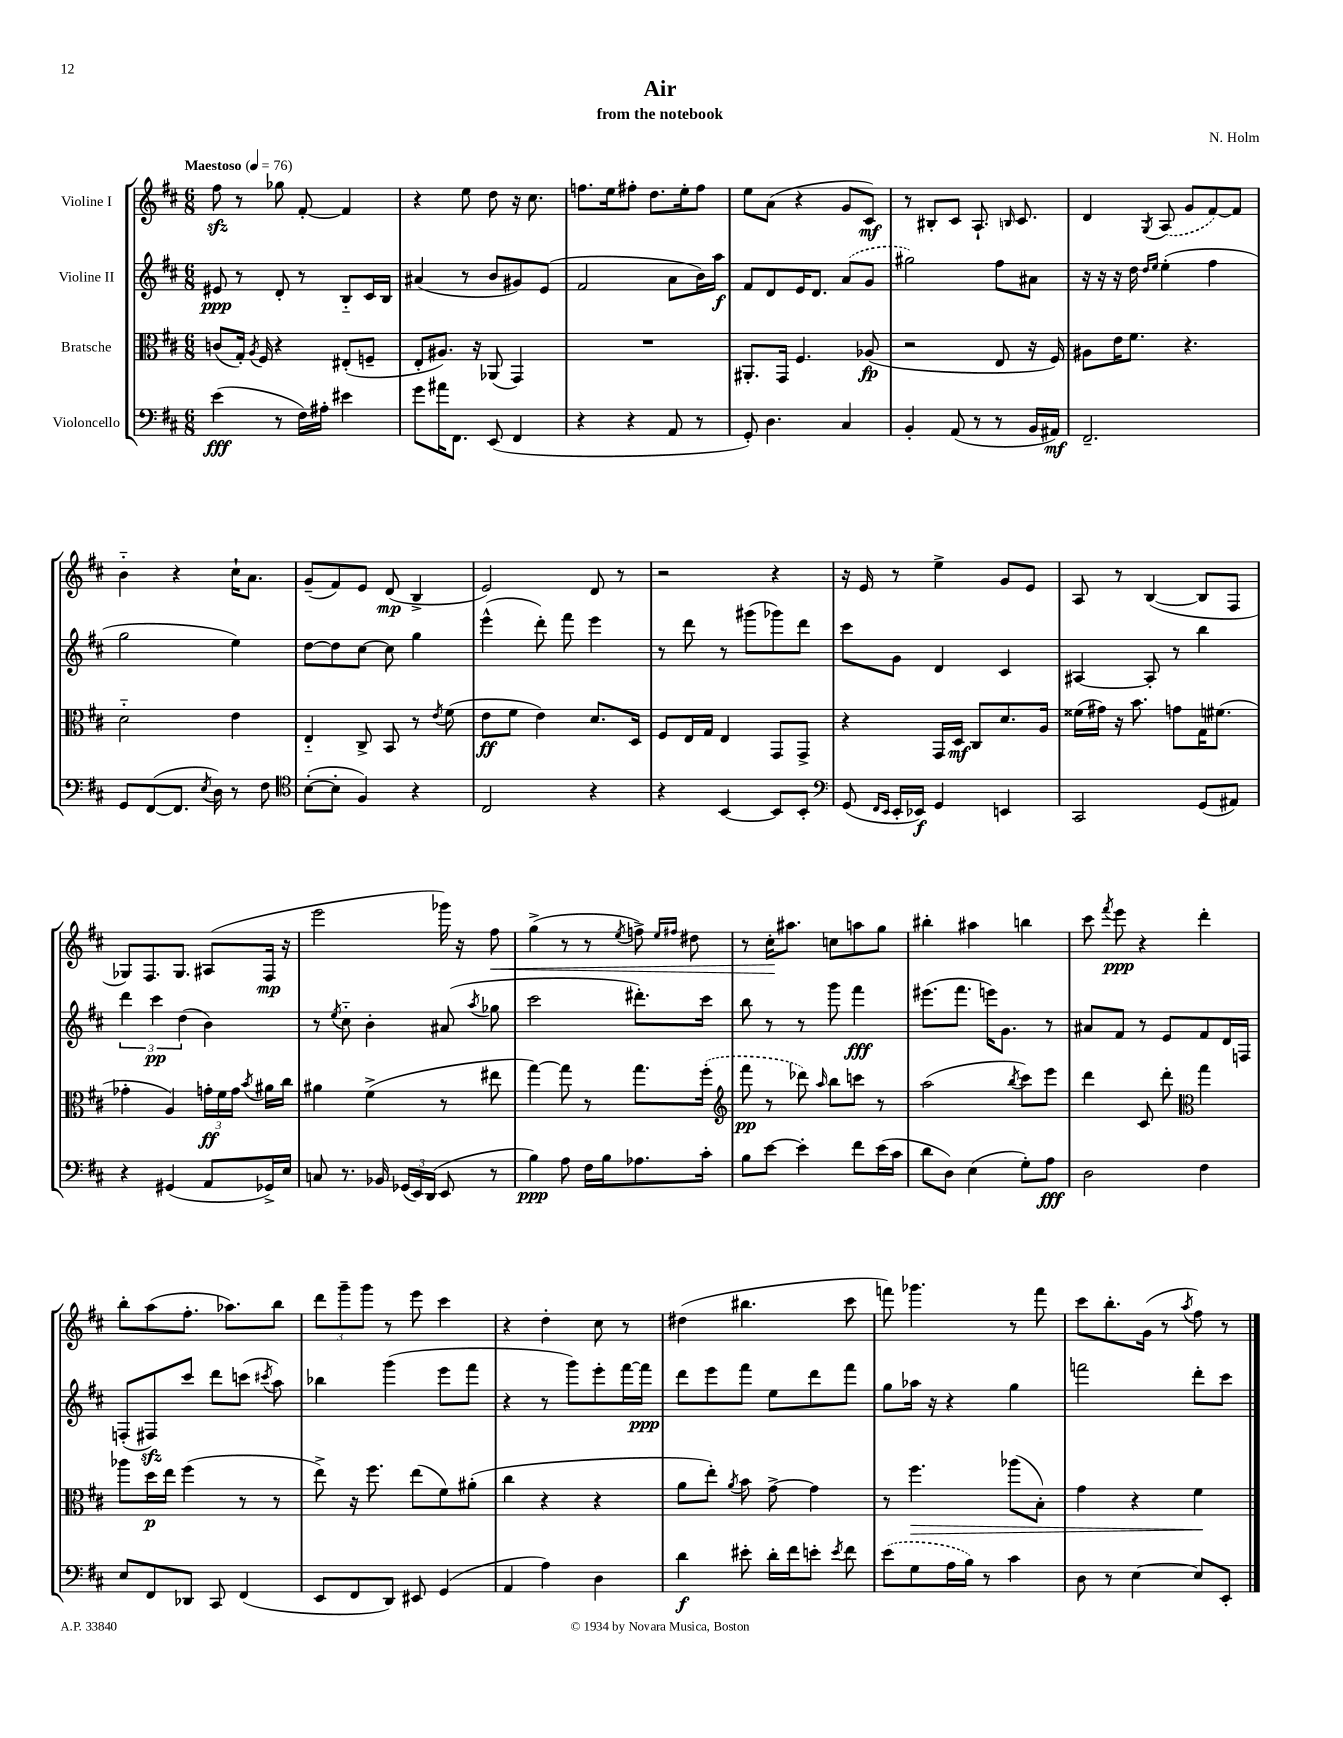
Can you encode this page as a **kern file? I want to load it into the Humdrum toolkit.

**kern	**kern	**kern	**kern
*staff4	*staff3	*staff2	*staff1
*clefF4	*clefC3	*clefG2	*clefG2
*k[f#c#]	*k[f#c#]	*k[f#c#]	*k[f#c#]
*M6/8	*M6/8	*M6/8	*M6/8
*MM76	*MM76	*MM76	*MM76
(4e	(8c	8e#	8ff#
.	16G')	8r	8r
.	8qA	.	.
.	16F#	.	.
8r	4r	8d'	8gg-
16F#)	.	8r	[8f#'
16A#'	.	.	.
4e#	(8E#'	8B'~	4f#]
.	8F~	16c#	.
.	.	16B	.
=	=	=	=
8g	8E'	(4a#	4r
16a#	8.A#)	.	.
8.FF#	.	.	.
.	.	8r	8ee
.	16r	.	.
(8EE	(8AA-	8b	8dd
4FF#	4GG)	8g#)	16r
.	.	.	8.cc#
.	.	(8e	.
=	=	=	=
4r	2.r	2f#	8.ff
.	.	.	16ee
4r	.	.	8ff#'
.	.	.	8.dd
8AA	.	8a	.
.	.	.	16ee'
8r	.	16b)	8ff#
.	.	16aa	.
=	=	=	=
8GG')	8.AA#'	8f#	8ee
4.D	.	8d	(8a
.	16GG	.	.
.	4.F#	16e	4r
.	.	8.d	.
4C#	.	(8a	8g
.	(8A-	8g	8c#)
=	=	=	=
4BB'	2r	2gg#)	8r
.	.	.	8B#'
(8AA	.	.	8c#
8r	.	.	8.A`
8r	8E	8ff#	.
.	.	.	16qqB
.	.	.	8.c#
16BB	16r	8a#	.
16AA#)	16F#)	.	.
=	=	=	=
2.FF#~	8A#	16r	4d
.	.	16r	.
.	16e	16r	.
.	8.f#	16dd	.
.	.	16qqdd	.
.	.	16qqee	8qG
.	.	(4ee'	(8A
.	4.r	.	8g
.	.	4ff#	[8f#)
.	.	.	8f#]
=	=	=	=
8GG	2d'~	2gg	4b'~
([8FF#	.	.	.
8.FF#]	.	.	4r
8qE	.	.	.
16D)	.	.	.
8r	4e	4ee)	16cc#`
.	.	.	8.a
8F#	.	.	.
=	=	=	=
*clefC4	*	*	*
([8B'	4E'~	[8dd	(8g~
8B']	.	8dd]	8f#)
4F#)	8C#^	[8cc#	8e
.	8BB	8cc#]	(8d
4r	8r	4gg	4B^
.	8qe	.	.
.	(8f#	.	.
=	=	=	=
2C#	8e	(4eee^^	2e)
.	8f#	.	.
.	4e)	8ddd')	.
.	.	8fff#	.
4r	8.d	4eee	8d
.	.	.	8r
.	16D	.	.
=	=	=	=
4r	8F#	8r	2r
.	16E	8ddd	.
.	16G	.	.
[4BB	4E	8r	.
.	.	(8ggg#	.
8BB]	8GG	8ggg-)	4r
8BB'	8GG^	8ddd	.
=	=	=	=
*clefF4	*	*	*
(8GG	4r	8ccc#	16r
.	.	.	16e
16qqFF#	.	.	.
16qqEE	.	.	.
16EE'	.	8g	8r
16EE-)	.	.	.
4GG	16GG	4d	4ee^
.	16D	.	.
.	8C#	.	.
4EE	8.d	4c#	8g
.	.	.	8e
.	16A	.	.
=	=	=	=
2CC#	(16f##	[4A#	8A
.	16g#)	.	.
.	16r	.	8r
.	8.b	.	.
.	.	8A#']	([4B
.	8g	8r	.
(8GG	16G	4bb	8B]
.	(8.f#	.	.
8AA#)	.	.	8F#
=	=	=	=
4r	4g-'	6ddd	8G-)
.	.	.	8.F#
.	.	6ccc#	.
(4GG#	4A)	.	.
.	.	.	8.G-
.	.	(6dd	.
8AA	24g'	4b)	(8A#
.	24f#	.	.
.	24g	.	.
.	8qb	.	.
16GG-^)	16a#	.	16F#
16E	16cc#	.	16r
=	=	=	=
8C	4a#	8r	2eee
.	.	8qee	.
8.r	.	8cc#'~	.
.	(4f#^	4b'	.
16BB-	.	.	.
(24GG-	.	.	.
24EE)	.	.	.
(24DD	.	.	.
8EE	8r	(8a#	16ggg-)
.	.	.	16r
.	.	8qaa	.
8r	8ee#	8gg-	8ff#
=	=	=	=
4B)	[4gg)	2ccc#	(4gg^
8A	8gg]	.	8r
16F#	8r	.	8r
16B	.	.	.
.	.	.	8qee
8.A-	8.gg	8.ddd#')	8ff^)
.	.	.	16qqee
.	.	.	16qqff#
.	.	.	8dd#
16c#'	(16ff#'	16ccc#	.
=	=	=	=
*	*clefG2	*	*
8B	8fff#	8bb	8r
[8e	8r	8r	16cc#'
.	.	.	8.aa#
4e']	8ddd-)	8r	.
.	16qqaa	.	.
.	8bb	8ggg	8cc
8f#	8ccc	4fff#	8aa
(16e	8r	.	8gg
16c#	.	.	.
=	=	=	=
8d	(2aa	(8.eee#	4bb#'
8D)	.	.	.
.	.	8.fff#	.
(4E	.	.	4aa#
.	.	16eee)	.
.	.	8.g	.
.	8qbb	.	.
8G')	8ccc#)	.	4bb
8A	8eee	8r	.
=	=	=	=
2D	4ddd	8a#	8ccc#
.	.	.	8qfff#
.	.	8f#	8eee
.	8c#	8r	4r
.	8ddd'	8e	.
*	*clefC3	*	*
4F#	4gg	8f#	4ddd'
.	.	16d	.
.	.	16F	.
=	=	=	=
8E	8aa-	(8F'	8bb'
8FF#	16dd	8F#)	(8aa
.	16ee	.	.
8DD-	(4ff#	8ccc#	8.ff#'
8CC#	.	8ddd	.
.	.	.	8.aa-)
(4FF#	8r	(8ccc	.
.	.	8qccc#	.
.	8r	8aa)	8bb
=	=	=	=
8EE	8ee^)	4bb-	12ddd
.	.	.	12ggg~
8FF#	16r	.	.
.	.	.	12ggg
.	8.ff#	.	.
8DD)	.	(4ggg	8r
8EE#	(8ee	.	8eee
(4GG	8f#)	8eee	4ccc#
.	(8a#'	8fff#	.
=	=	=	=
4AA	4cc#	4r	4r
4A)	4r	8r	4dd'
.	.	8ggg)	.
4D	4r	8eee'	8cc#
.	.	[16fff#	8r
.	.	16fff#]	.
=	=	=	=
4d	8a	8ddd	(4dd#
.	8ee')	8eee	.
.	8qa	.	.
8e#'	8b	8fff#	4.bb#
16d'	[8g^	8ee	.
16f#	.	.	.
8e'	4g]	8ddd	.
8qe	.	.	.
8f#	.	8fff#	8ccc#
=	=	=	=
(8e	8r	8gg	8fff)
8G	4.ff#	16aa-	4.ggg-
.	.	16r	.
16A	.	4r	.
16B)	.	.	.
8r	.	.	.
4c#	(8aa-	4gg	8r
.	8B')	.	8fff
=	=	=	=
8D	4g	2fff	8ccc#
8r	.	.	8.bb'
[4E	4r	.	.
.	.	.	(16g
.	.	.	8r
.	.	.	8qaa
8E]	4f#	8ddd'	8ff#)
8EE'	.	8ccc#	8r
==	==	==	==
*-	*-	*-	*-
